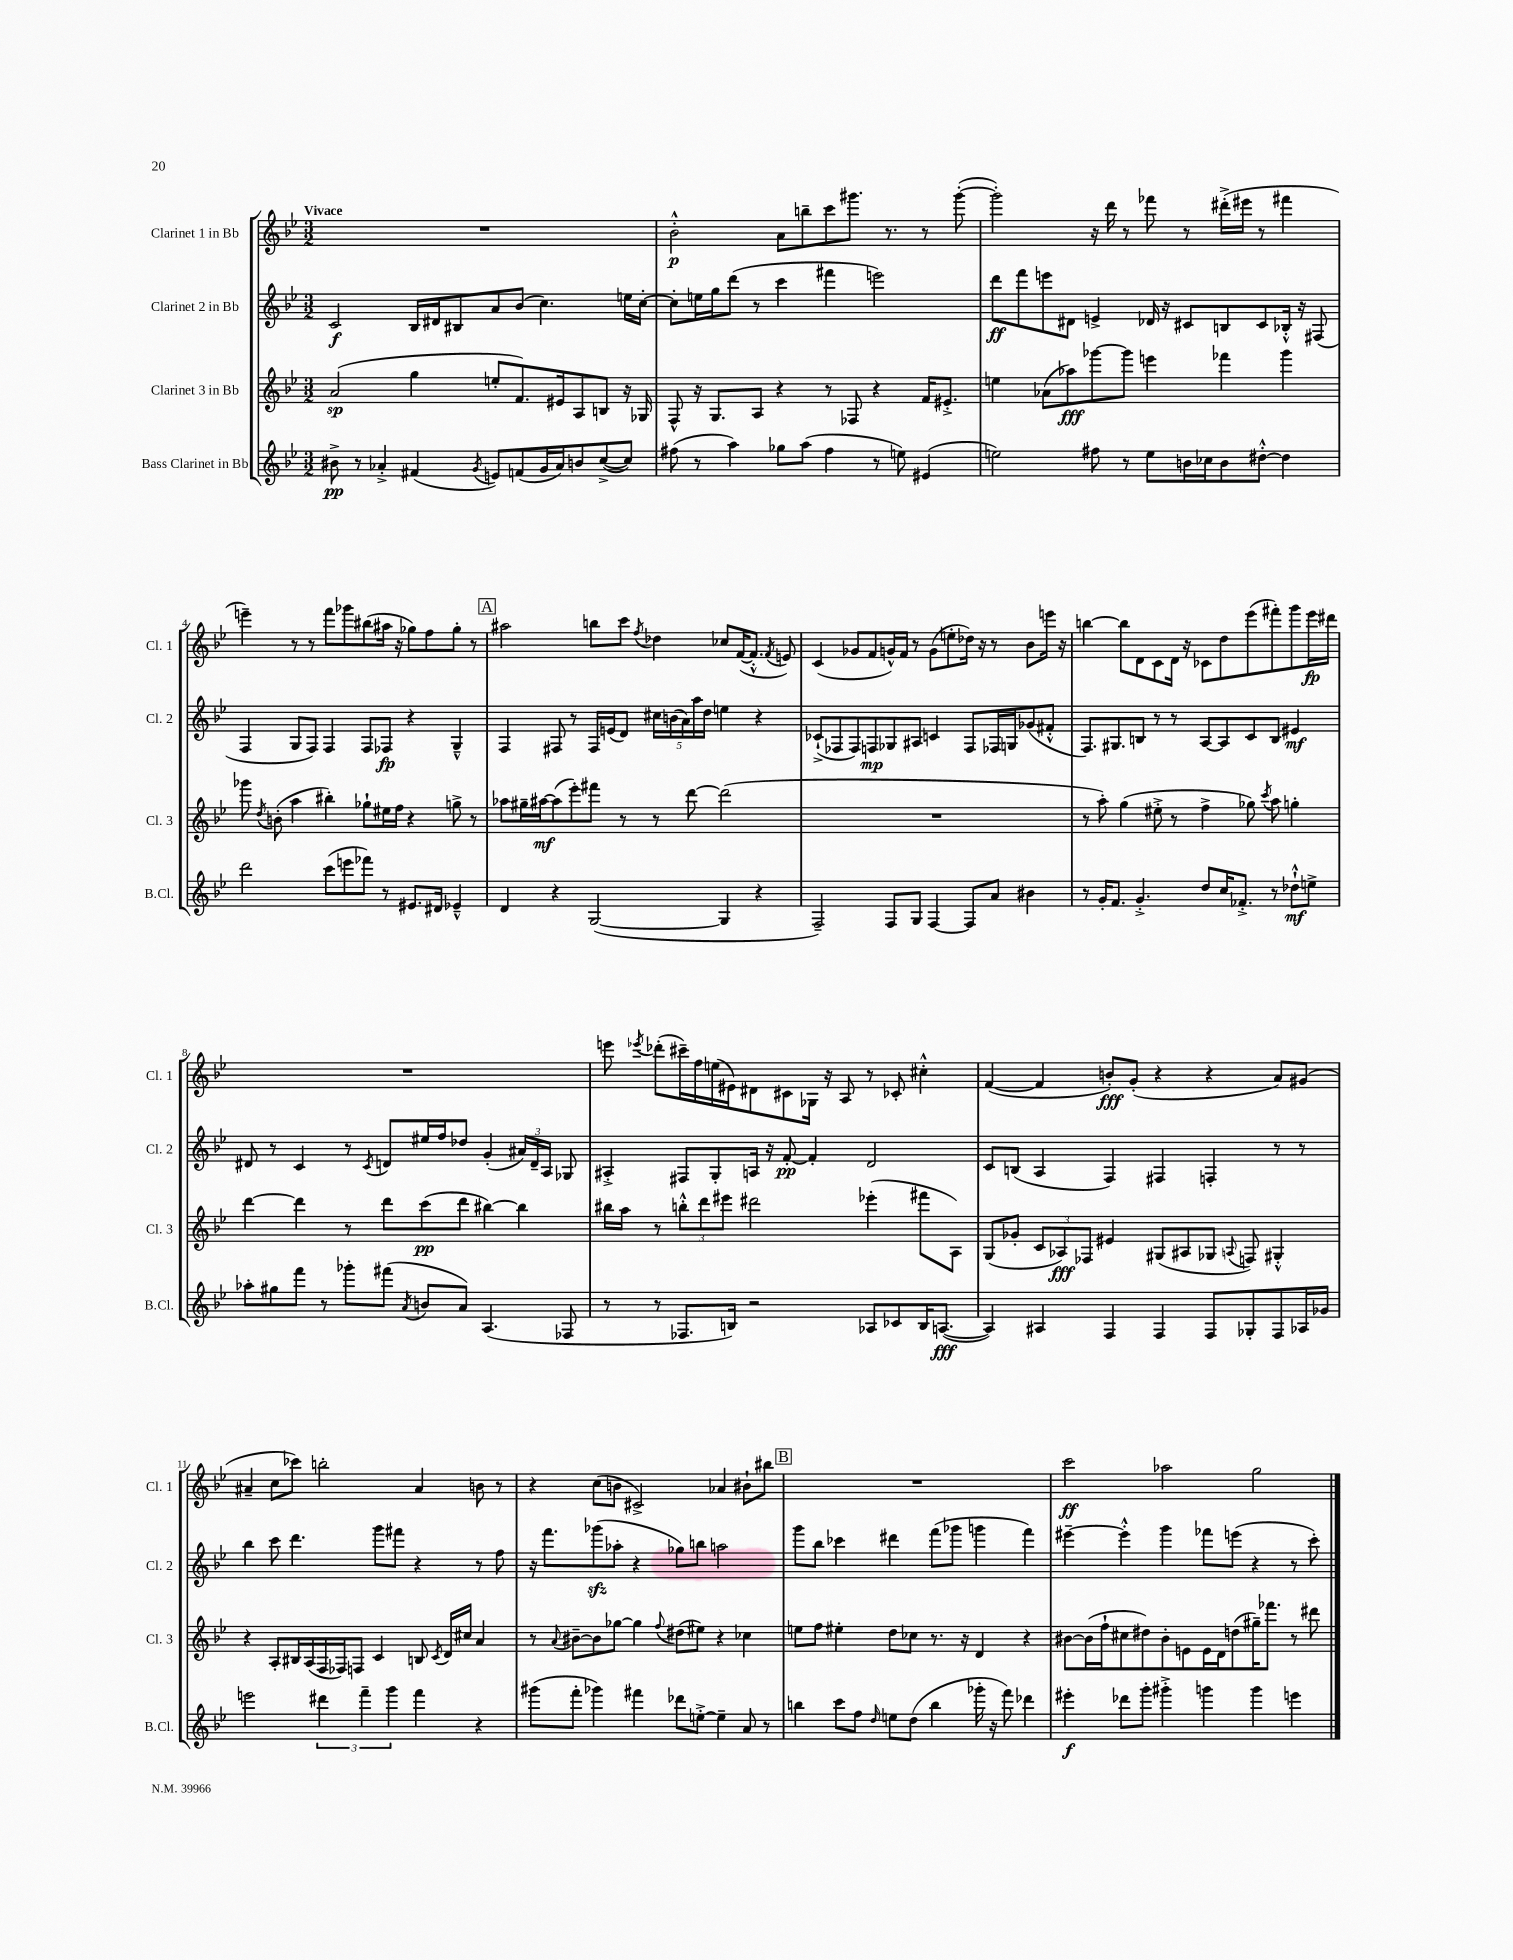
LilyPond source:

<<
\new StaffGroup <<
\new Staff = "s0" \with { instrumentName = "Clarinet 1 in Bb" shortInstrumentName = "Cl. 1" } {
    \clef treble \key bes \major \numericTimeSignature \time 3/2 \tempo "Vivace"
    \autoBeamOff R1. |
    bes'2-.-^\p a'8[ b''8-- c'''8 gis'''8.] r8. r8 gis'''8~-.( |
    gis'''2-.) r16 d'''16 r8 fes'''8 r8 dis'''16[-.->( eis'''16] r8 fis'''4 |
    e'''4--) r8 r8 f'''8[ ges'''8 bis''8( ais''16] r16 ges''8[) f''8 ges''8]-. r8 |
    \mark \markup { \box "A" } ais''2 b''8[ c'''8] \acciaccatura { f''8 } des''4 ces''8[ f'16~( f'8.]-.-^ \acciaccatura { f'8 } e'8) |
    c'4( ges'8[ f'8 g'16-^) f'16] r8 g'8[( e''8-. des''16]) r16 r8 bes'8[ e'''16] r16 |
    b''4~ b''8[ d'8 c'8 d'16] r16 ces'8[ d''8 ees'''8( fis'''8-.) g'''8 ees'''16\fp dis'''16] |
    R1. |
    e'''8 \acciaccatura { ees'''8 } des'''8[-.( cis'''16--) f''16 e''16( eis'16) dis'8 cis'8 ges16] r16 a8 r8 ces'8-. cis''4-.-^ |
    f'4~( f'4 b'8[-.\fff) g'8]-.( r4 r4 a'8[) gis'8]( |
    ais'4-- c''8[ ces'''8]) b''2-. ais'4 b'8 r8 |
    r4 c''8[( b'8] cis'2->) aes'4 bis'8[-! bis''8] |
    \mark \markup { \box "B" } R1. |
    c'''2\ff aes''2 g''2 \bar "|." |
}
\new Staff = "s1" \with { instrumentName = "Clarinet 2 in Bb" shortInstrumentName = "Cl. 2" } {
    \clef treble \key bes \major \numericTimeSignature \time 3/2
    \autoBeamOff c'2\f bes16[ dis'16 bis8 a'8 bes'8]( c''4.) e''16[ c''16]~-. |
    c''8[-. e''16 g''16 d'''8]( r8 c'''4 fis'''4 e'''2) |
    d'''8[\ff f'''8 e'''8 dis'8] e'4-> des'16 r16 cis'8[ b8 cis'8 bes16]-.-^ r16 fis8( |
    f4 g8[ f8]) f4 f8[ fes8]\fp r4 g4---^ |
    \mark \markup { \box "A" } f4 fis8 r8 fis16[ e'16( d'8]) \tuplet 5/4 { cis''16[ b'16( a'16) a''16 d''16] } e''4 r4 |
    ces'8[-!->( fes8 fes8) f8\mp ges8 ais8] c'4 f8[ fes16 g16 ges'8( fis'8]-.-^ |
    f8.[) gis8. b8] r8 r8 a8[~ a8 c'8 b8] eis'4\mf |
    dis'8 r8 c'4 r8 \acciaccatura { c'8 } d'8[ eis''16 f''16 des''8] g'4-.( \tuplet 3/2 { ais'16[) d'16-- a16] } ges8 |
    ais4-.-> fis8[ g8-. a16] r16 f'8~-.\pp f'4-. d'2 |
    c'8[ b8]( a4 f4) fis4 f4-. r8 r8 |
    bes''4 c'''8 d'''4. g'''8[ fis'''8] r4 r8 f''8 |
    r16 f'''8.[ ges'''8\sfz( aes''8]-. r4 ges''8[) b''8] a''2 |
    \mark \markup { \box "B" } g'''8[ bes''8] ces'''4 dis'''4 f'''8[( ges'''8] g'''4 f'''4) |
    eis'''4~-- eis'''4-.-^ g'''4 fes'''8[ e'''8]( r4 r8 c'''8-.) \bar "|." |
}
\new Staff = "s2" \with { instrumentName = "Clarinet 3 in Bb" shortInstrumentName = "Cl. 3" } {
    \clef treble \key bes \major \numericTimeSignature \time 3/2
    \autoBeamOff a'2\sp( g''4 e''8[-. f'8.) eis'16 a8 b8] r16 ges16 |
    f8-^ r16 g8.[ a8] r4 r8 fes8 r4 f'16[ eis'8.]-.-> |
    e''4 aes'8[( aes''8\fff) ges'''8~ ges'''8] e'''4 fes'''4 ges'''4 |
    ges'''8 \acciaccatura { d''8 } b'8-.( a''4 bis''4-.) ges''8[-! eis''16 f''16] r4 g''8-> r8 |
    \mark \markup { \box "A" } aes''8[ gis''16-- ais''16~\mf ais''8( ees'''8-.) fis'''8] r8 r8 d'''8~ d'''2( |
    R1. |
    r8 a''8-.) g''4( eis''8-.-> r8 f''4-> ges''8) \acciaccatura { c'''8 } a''8 g''4-. |
    d'''4~ d'''4 r8 d'''8[ c'''8\pp( d'''8] bis''4~) bis''4 |
    bis''16[ a''16] r8 \tuplet 3/2 { b''8[-.-^ d'''8 eis'''8] } dis'''2 ees'''4-.( fis'''8[ a8]) |
    g8[( ges'8]-. \tuplet 3/2 { c'8[ aes8\fff) fes8] } eis'4 gis8[( ais8 ges8] \appoggiatura { a8 } f8) gis4-.-^ |
    r4 a8[-. bis16 a16( f16 fes16) f8] c'4 b8 \acciaccatura { c'8 } d'16[ cis''16] a'4 |
    r8 \appoggiatura { a'8 } bis'8[~-- bis'8 ges''8]~ ges''4 \appoggiatura { f''8 } dis''8[( eis''8]) r4 ces''4 |
    \mark \markup { \box "B" } e''8[ f''8] eis''4-. d''8[ ces''8] r8. r16 d'4 r4 |
    bis'8[~ bis'16( f''16-! cis''8 dis''8) bis'8-. e'8 e'16 d'16 d''8( gis''16--) fes'''8.] r8 dis'''8 \bar "|." |
}
\new Staff = "s3" \with { instrumentName = "Bass Clarinet in Bb" shortInstrumentName = "B.Cl." } {
    \clef treble \key bes \major \numericTimeSignature \time 3/2
    \autoBeamOff bis'8->\pp r8 aes'4-.-> fis'4( \acciaccatura { g'8 } e'8[) f'8( g'16 aes'16) b'8 c''8~->( c''8]) |
    fis''8( r8 a''4) ges''8[ a''8]( fis''4 r8 e''8) eis'4( |
    e''2) fis''8 r8 e''8[ b'16 ces''16 b'8 dis''8]~-.-^ dis''4 |
    d'''2 c'''8[( e'''8 fes'''8]) r8 eis'8.[ dis'16] ees'4---^ |
    \mark \markup { \box "A" } d'4 r4 g2~( g4 r4 |
    f2--) f8[ g8] f4~ f8[ a'8] bis'4 |
    r8 g'16[-. f'8.] g'4.-.-> d''8[ c''16 fes'8.]-.-> r8 des''8[-!-^\mf e''8]-> |
    aes''8[-. gis''8 f'''8] r8 ges'''8[-. fis'''8]( \acciaccatura { a'8 } b'8[ a'8]) a4.( fes8 |
    r8 r8 fes8.[ b16]) r2 aes8[ ces'8 b16 a8.]~\fff( |
    a4) ais4 f4 f4 f8[ ges8-. f8 aes16 ges'16] |
    e'''2 \tuplet 3/2 { dis'''4 f'''4-- g'''4 } f'''4 r4 |
    gis'''8[( f'''8]-. ges'''4) fis'''4 des'''8[ e''8]~-.-> e''4-- a'8 r8 |
    \mark \markup { \box "B" } b''4 c'''8[ f''8] \grace { d''16 } e''8[ d''8]( b''4 ges'''16-. r16 f'''8) des'''4 |
    eis'''4-.\f des'''8[ g'''8]-. gis'''4-.-> g'''4 g'''4 e'''4 \bar "|." |
}
>>
>>
